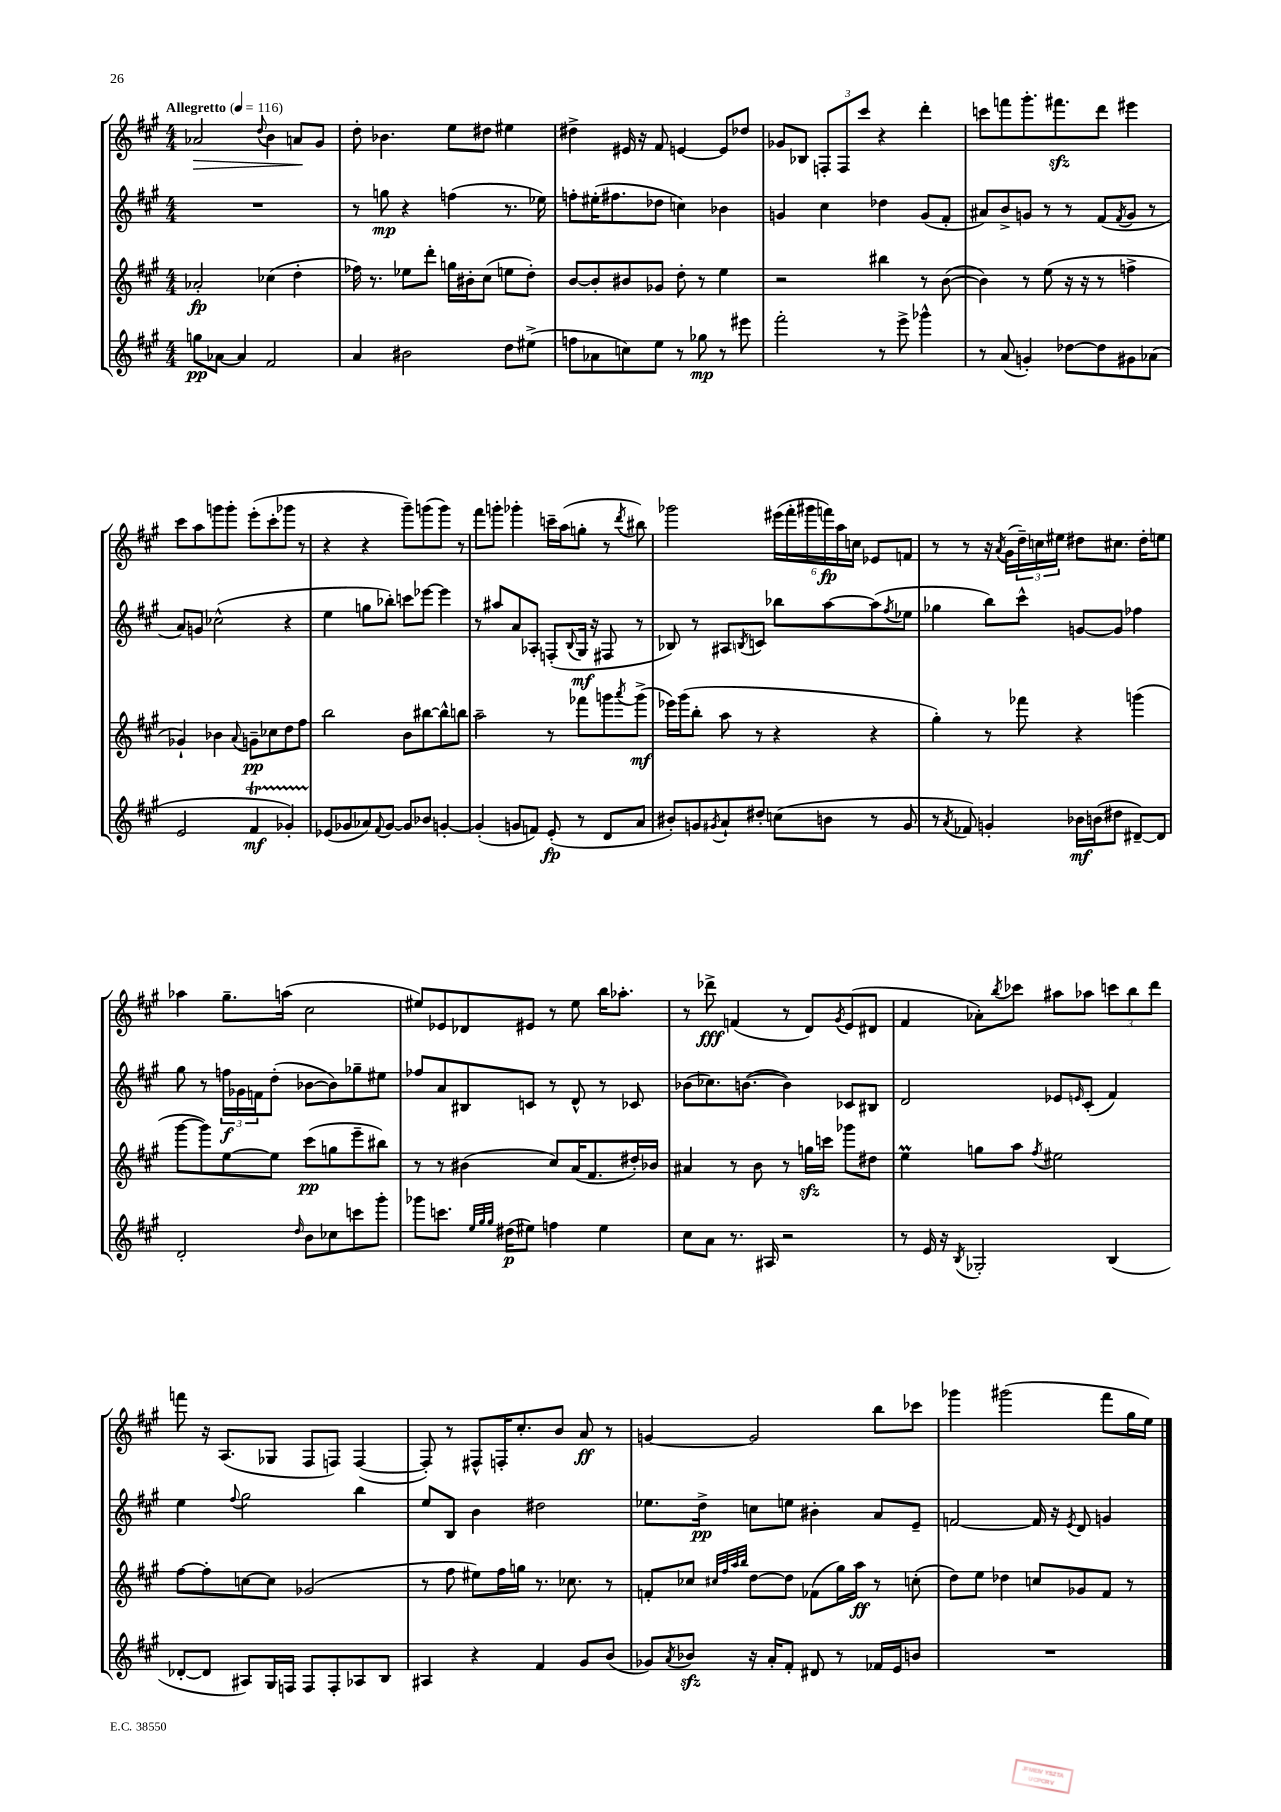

**kern	**dynam	**kern	**dynam	**kern	**dynam	**kern	**dynam
*part4	*part4	*part3	*part3	*part2	*part2	*part1	*part1
*staff4	*staff4	*staff3	*staff3	*staff2	*staff2	*staff1	*staff1
*clefG2	*	*clefG2	*	*clefG2	*	*clefG2	*
*k[f#c#g#]	*	*k[f#c#g#]	*	*k[f#c#g#]	*	*k[f#c#g#]	*
*M4/4	*	*M4/4	*	*M4/4	*	*M4/4	*
*MM116	*	*MM116	*	*MM116	*	*MM116	*
=1	=1	=1	=1	=1	=1	=1	=1
!	!	!	!	!	!	!LO:TX:a:B:t=Allegretto	!
!	!	!	!	!	!	!	!LO:HP:b
8ggn\L	pp	2a-X'/	fp	1r	.	2a-X/	>
[8a-X\J	.	.	.	.	.	.	.
4a-/]	.	.	.	.	.	.	.
.	.	.	.	.	.	8qqdd/	.
2f#/	.	(4cc-X\	.	.	.	4b\	.
.	.	4dd'\	.	.	.	8an/L	.
.	.	.	.	.	.	8g#/J	]
=2	=2	=2	=2	=2	=2	=2	=2
4a/	.	16ff-X\)	.	8r	.	8dd'\	.
.	.	8.r	.	.	.	.	.
.	.	.	.	8ggn\	mp	4.b-X\	.
2b#X\	.	8ee-X\L	.	4r	.	.	.
.	.	8ddd'\J	.	.	.	.	.
.	.	16ggn\LL	.	(4ffn\	.	8ee\L	.
.	.	16b#X'\J	.	.	.	.	.
.	.	(8cc#\J	.	.	.	8dd#X\J	.
8dd\L	.	8een\L	.	8.r	.	4ee#X\	.
(8ee#X^\J	.	8dd'\J)	.	.	.	.	.
.	.	.	.	16ee-X\)	.	.	.
=3	=3	=3	=3	=3	=3	=3	=3
8ffn\L	.	[8b/L	.	8ffn'\L	.	4dd#X^\	.
8a-X\	.	8b'/]	.	(16ee#X'\K	.	.	.
.	.	.	.	8.ff#X\	.	.	.
8ccn\)	.	8b#X/	.	.	.	16e#X/	.
.	.	.	.	.	.	16r	.
8ee\J	.	8g-X/J	.	8dd-X\J	.	8f#/	.
8r	.	8dd'\	.	4ccn\)	.	[4en/	.
8gg-X\	mp	8r	.	.	.	.	.
8r	.	4ee\	.	4b-X\	.	8e/L]	.
8eee#X\	.	.	.	.	.	8dd-X/J	.
=4	=4	=4	=4	=4	=4	=4	=4
2fff#'\	.	2r	.	4gn/	.	8g-X/L	.
.	.	.	.	.	.	8B-X/J	.
.	.	.	.	4cc#\	.	12Fn'/L	.
.	.	.	.	.	.	12F/	.
.	.	.	.	.	.	12ccc#/J	.
8r	.	4bb#X\	.	4dd-X\	.	4r	.
8eee^\	.	.	.	.	.	.	.
4ggg-X^^\	.	8r	.	(8g/L	.	4ddd'\	.
.	.	([8b\	.	8f#'/J	.	.	.
=5	=5	=5	=5	=5	=5	=5	=5
8r	.	4b\])	.	8a#X/L)	.	8cccn\L	.
(8a/	.	.	.	8b^/	.	8fffn\	.
4gn'/)	.	8r	.	8gn/J	.	8.ggg#'\	.
.	.	(8ee\	.	8r	.	.	.
.	.	.	.	.	.	8.fff#Xzz\	.
[8dd-X\L	.	16r	.	8r	.	.	.
.	.	16r	.	.	.	.	.
8dd-\]	.	8r	.	(8f#/L	.	8ddd\J	.
.	.	.	.	8qf#/	.	.	.
8g#X\	.	4ffn^\	.	8g/J	.	4eee#X\	.
(8a-X\J	.	.	.	8r	.	.	.
!!LO:LB:g=z
=6	=6	=6	=6	=6	=6	=6	=6
2e/	.	4g-X`/)	.	8a/L)	.	8ccc#\L	.
.	.	.	.	8gn/J	.	8aa\	.
.	.	4b-X\	.	(2cc-X^^\	.	8gggn\	.
.	.	.	.	.	.	8ggg'\J	.
.	.	8qqa/	.	.	.	.	.
4f#T/	mf	8gn~\L	pp	.	.	(8eee'\L	.
.	.	8cc-X\	.	.	.	8ccc#'\	.
4g-XTTT'/)	.	8dd\	.	4r	.	8ggg-X\J	.
.	.	8ff#\J	.	.	.	8r	.
=7	=7	=7	=7	=7	=7	=7	=7
(8e-X/L	.	2bb\	.	4ee\	.	4r	.
8g-X/	.	.	.	.	.	.	.
8a-X/)	.	.	.	8ggn\L	.	4r	.
8qqf#/	.	.	.	.	.	.	.
[8g-/J	.	.	.	8bb-X'\J)	.	.	.
8g-/L]	.	8b\L	.	8cccn\L	.	8ggg#~\L)	.
8b-X/J	.	[8bb#X\	.	[8eee-X\J	.	(8gggn\	.
[4gn'/	.	8bb#^^\]	.	4eee-\]	.	8ggg\J)	.
.	.	8bbn\J	.	.	.	8r	.
=8	=8	=8	=8	=8	=8	=8	=8
(4g'/]	.	2aa~\	.	8r	.	8fff#\L	.
.	.	.	.	8aa#X/L	.	8gggn'\J	.
8gn/L	.	.	.	8a/	.	4ggg-X'\	.
8fn/J)	.	.	.	8A-X'/J	.	.	.
(8e'/	fp	8r	.	(8Fn'/L	.	16cccn~\LL	.
.	.	.	.	.	.	(16aa\J	.
.	.	.	.	8qqB/	.	.	.
8r	.	8fff-X\L	.	16G#/Jk	mf	8ggn'\J	.
.	.	.	.	16r	.	.	.
8d/L	.	8gggn\	.	8F#X/	.	8r	.
.	.	8qaaa/	.	.	.	8qddd/	.
8a/J	.	(8ggg^\J	mf	8r	.	8bb#X\)	.
=9	=9	=9	=9	=9	=9	=9	=9
8b#X'/L)	.	16eee-X\LL)	.	8B-X/)	.	2ggg-X\	.
.	.	(16ggg#\J	.	.	.	.	.
8gn/	.	8bb'\J	.	8r	.	.	.
8qg#X/	.	.	.	.	.	.	.
8a`/	.	8aa\	.	8A#X/L	.	.	.
.	.	.	.	8qBn/	.	.	.
8dd#X'/J	.	8r	.	8cn/J	.	.	.
(8ccn\L	.	4r	.	8bb-X\L	.	(24eee#X\LL	.
.	.	.	.	.	.	24fff#'\	.
.	.	.	.	.	.	24ggg#X\	.
8bn\J	.	.	.	[8aa\	.	24fffn\)	fp
.	.	.	.	.	.	24aa\	.
.	.	.	.	.	.	24ccn\JJ	.
8r	.	4r	.	(8aa\]	.	8e-X/L	.
.	.	.	.	8qff#/	.	.	.
8g#/	.	.	.	8ee-X\J	.	8fn/J	.
=10	=10	=10	=10	=10	=10	=10	=10
8r	.	4gg#'\)	.	4gg-X\	.	8r	.
8qa/	.	.	.	.	.	.	.
8f-X/)	.	.	.	.	.	8r	.
4gn'/	.	8r	.	8bb\L)	.	16r	.
.	.	.	.	.	.	8qa/	.
.	.	.	.	.	.	(16g#\LL	.
.	.	8fff-X\	.	8ccc#^^\J	.	24dd~\)	.
.	.	.	.	.	.	24ccn\	.
.	.	.	.	.	.	24ee#X\JJ	.
16b-X\LL	mf	4r	.	[8gn/L	.	8dd#X\L	.
(16bn\J	.	.	.	.	.	.	.
8dd#X\J	.	.	.	8g/J]	.	8.cc#X\J	.
[8d#X~/L)	.	(4gggn\	.	4ff-X\	.	.	.
.	.	.	.	.	.	16dd#'\KL	.
8d#/J]	.	.	.	.	.	8een\J	.
!!LO:LB:g=z
=11	=11	=11	=11	=11	=11	=11	=11
2d'/	.	[8ggg#\L	.	8gg#\	.	4aa-X\	.
.	.	8ggg#\])	.	8r	.	.	.
.	.	[8ee\	.	24ffn\LL	f	8.gg#~\L	.
.	.	.	.	24g-X\	.	.	.
.	.	.	.	24fn\J	.	.	.
.	.	8ee\J]	.	(8dd'\J	.	.	.
.	.	.	.	.	.	(16aan\Jk	.
16qqdd/	.	.	.	.	.	.	.
8b\L	.	(8ccc#\L	pp	[8b-X\L	.	2cc#\	.
8cc-X\	.	8ggn\	.	8b-\])	.	.	.
8cccn\	.	8eee~\	.	8gg-X~\	.	.	.
8ggg#'\J	.	8bb#X\J)	.	8ee#X\J	.	.	.
=12	=12	=12	=12	=12	=12	=12	=12
8ggg-X\L	.	8r	.	8ff-X/L	.	8ee#X/L)	.
8.cccn\J	.	8r	.	8a/	.	8e-X/	.
.	.	(4b#X\	.	8B#X/	.	8d-X/	.
32qqee/LLL	.	.	.	.	.	.	.
32qqgg#/	.	.	.	.	.	.	.
32qqgg#/JJJ	.	.	.	.	.	.	.
(16dd#X\KL	p	.	.	.	.	.	.
8ee#X\J)	.	.	.	8cn/J	.	8e#X/J	.
4ffn\	.	8cc#/L)	.	8r	.	8r	.
.	.	(16a/K	.	8d^^/	.	8ee#\	.
.	.	8.f#/	.	.	.	.	.
4ee#\	.	.	.	8r	.	16bb\KL	.
.	.	.	.	.	.	8.aa-X'\J	.
.	.	16dd#X'/L)	.	8c-X/	.	.	.
.	.	16b-X/JJ	.	.	.	.	.
=13	=13	=13	=13	=13	=13	=13	=13
8cc#\L	.	4a#X/	.	(8b-X\L	.	8r	.
8a\J	.	.	.	8.cc-X\)	.	8ddd-X^\	fff
8.r	.	8r	.	.	.	(4fn/	.
.	.	.	.	([8.bn\J	.	.	.
.	.	8b\	.	.	.	.	.
16A#X/	.	.	.	.	.	.	.
2r	.	8r	.	4b\])	.	8r	.
.	.	16ggnzz\LL	.	.	.	8d/L)	.
.	.	16cccn\JJ	.	.	.	.	.
.	.	.	.	.	.	8qg#/	.
.	.	8ggg-X\L	.	8c-X/L	.	(8e/	.
.	.	8dd#X\J	.	8B#X/J	.	8d#X/J	.
=14	=14	=14	=14	=14	=14	=14	=14
8r	.	4eeM\	.	2d/	.	4f#/	.
16e/	.	.	.	.	.	.	.
16r	.	.	.	.	.	.	.
8qB/	.	.	.	.	.	.	.
2G-X'/	.	8ggn\L	.	.	.	8a-X'\L)	.
.	.	.	.	.	.	8qbb/	.
.	.	8aa\J	.	.	.	8ccc-X\J	.
.	.	8qff#/	.	.	.	.	.
.	.	2ee#X\	.	8e-X/L	.	8aa#X\L	.
.	.	.	.	16qqen/	.	.	.
.	.	.	.	(8c#'/J	.	8aa-X\J	.
(4B/	.	.	.	4f#/)	.	12cccn\L	.
.	.	.	.	.	.	12bb\	.
.	.	.	.	.	.	12ddd\J	.
!!LO:LB:g=z
=15	=15	=15	=15	=15	=15	=15	=15
[8d-X'/L	.	[8ff#\L	.	4ee\	.	8fffn\	.
8d-/J]	.	8ff#'\]	.	.	.	16r	.
.	.	.	.	.	.	(8.A/L	.
.	.	.	.	8qqff#/	.	.	.
8A#X/L)	.	[8ccn\	.	2gg#\	.	.	.
16G#/L	.	8cc\J]	.	.	.	8G-X/J	.
16Fn/JJ	.	.	.	.	.	.	.
8F/L	.	(2g-X/	.	.	.	8F#/L	.
8F'/	.	.	.	.	.	8Fn/J)	.
8A-X/	.	.	.	4bb\	.	([4F/	.
8B/J	.	.	.	.	.	.	.
=16	=16	=16	=16	=16	=16	=16	=16
4A#X/	.	8r	.	8ee/L	.	8F'/])	.
.	.	8ff#\	.	8B/J	.	8r	.
4r	.	8ee#X\L)	.	4b\	.	8F#X^^/L	.
.	.	16ff#\L	.	.	.	16Fn'/K	.
.	.	16ggn\JJ	.	.	.	8.cc#'/	.
4f#/	.	8.r	.	2dd#X\	.	.	.
.	.	.	.	.	.	8b/J	.
.	.	8.cc-X\	.	.	.	.	.
8g#/L	.	.	.	.	.	8a/	ff
(8b/J	.	8r	.	.	.	8r	.
=17	=17	=17	=17	=17	=17	=17	=17
8g-X/L)	.	8fn'/L	.	8.ee-X\L	.	[4gn/	.
8qa/	.	.	.	.	.	.	.
8b-Xzz/J	.	8cc-X/J	.	.	.	.	.
.	.	.	.	16dd^\Jk	pp	.	.
.	.	32qqcc#X/LLL	.	.	.	.	.
.	.	32qqff#/	.	.	.	.	.
.	.	32qqaa/	.	.	.	.	.
.	.	32qqbb/JJJ	.	.	.	.	.
16r	.	[8dd\L	.	8ccn\L	.	2g/]	.
16a'/KL	.	.	.	.	.	.	.
8f#'/J	.	8dd\J]	.	8een\J	.	.	.
8d#X/	.	(8f-X\L	.	4b#X'\	.	.	.
8r	.	16gg#\L)	.	.	.	.	.
.	.	16aa\JJ	ff	.	.	.	.
16f-X/LL	.	8r	.	8a/L	.	8bb\L	.
16e/J	.	.	.	.	.	.	.
8bn/J	.	(8ccn'\	.	8e~/J	.	8ccc-X\J	.
=18	=18	=18	=18	=18	=18	=18	=18
1r	.	8dd\L)	.	[2fn/	.	4ggg-X\	.
.	.	8ee\J	.	.	.	.	.
.	.	4dd-X\	.	.	.	(2ggg#X\	.
.	.	8ccn/L	.	16f/]	.	.	.
.	.	.	.	16r	.	.	.
.	.	.	.	8qe/	.	.	.
.	.	8g-X/	.	8d/	.	.	.
.	.	8f#/J	.	4gn/	.	8fff#\L	.
.	.	8r	.	.	.	16gg#\L	.
.	.	.	.	.	.	16ee\JJ)	.
==	==	==	==	==	==	==	==
*-	*-	*-	*-	*-	*-	*-	*-
